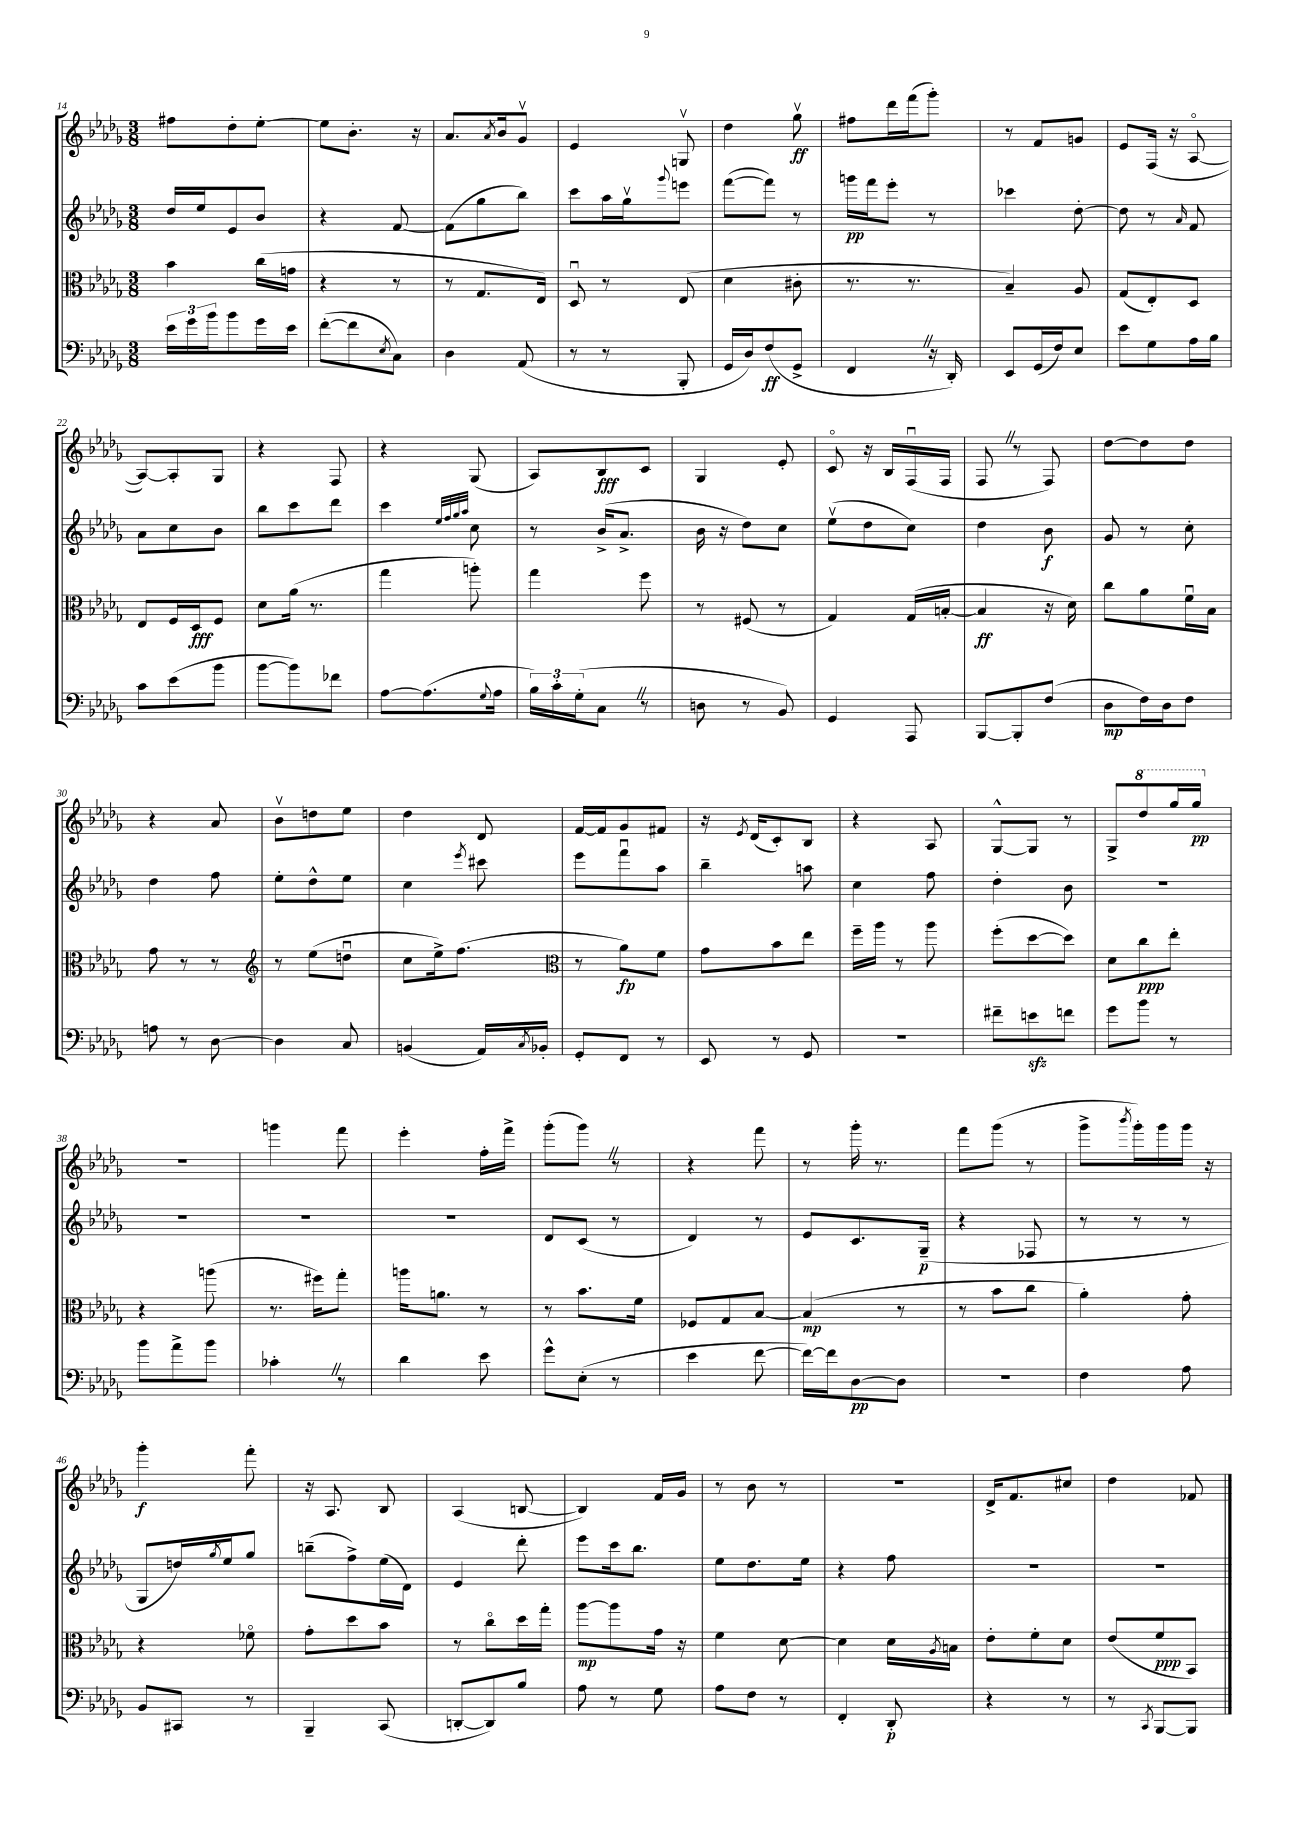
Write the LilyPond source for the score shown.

<<
\new StaffGroup <<
\new Staff = "s0" {
    \clef treble \key des \major \numericTimeSignature \time 3/8
    fis''8 des''8-. ees''8~-. |
    ees''8 bes'8.-. r16 |
    aes'8. \acciaccatura { aes'8 } bes'16 ges'8\upbow |
    ees'4 g8\upbow |
    des''4 ges''8\upbow\ff |
    fis''8 des'''16 f'''16( ges'''8-.) |
    r8 f'8 g'8 |
    ees'8 f16( r16 aes8~\flageolet |
    aes8~) aes8-. ges8 |
    r4 f8 |
    r4 ges8( |
    aes8) bes8\fff c'8 |
    ges4 ees'8-. |
    c'8\flageolet r16 bes16 f16\downbow( f16 |
    f8 \once \override BreathingSign.text = \markup { \musicglyph "scripts.caesura.straight" } \breathe r8 f8) |
    des''8~ des''8 des''8 |
    r4 aes'8 |
    bes'8\upbow d''8 ees''8 |
    des''4 des'8 |
    f'16~ f'16 ges'8 fis'8 |
    r16 \acciaccatura { ees'8 } des'16( c'8-.) bes8 |
    r4 aes8 |
    ges8~-^ ges8 r8 |
    ges8-> \ottava #1 des'''8 ges'''16 ges'''16\pp \ottava #0 |
    R4. |
    g'''4 f'''8 |
    ees'''4-. f''16-. f'''16-> |
    ges'''8-.( ges'''8) \once \override BreathingSign.text = \markup { \musicglyph "scripts.caesura.straight" } \breathe r8 |
    r4 f'''8 |
    r8 ges'''16-. r8. |
    f'''8 ges'''8( r8 |
    ges'''8-> \acciaccatura { bes'''8 } ges'''16-.) ges'''16 ges'''16 r16 |
    ges'''4-.\f f'''8-. |
    r16 aes8. bes8 |
    aes4( b8~ |
    b4) f'16 ges'16 |
    r8 bes'8 r8 |
    R4. |
    des'16-> f'8. cis''8 |
    des''4 fes'8 \bar "|." |
}
\new Staff = "s1" {
    \clef treble \key des \major \numericTimeSignature \time 3/8
    des''16 ees''16 ees'8 bes'8 |
    r4 f'8~ |
    f'8( ges''8 bes''8) |
    c'''8 aes''16 ges''16\upbow \appoggiatura { ges'''8 } e'''8 |
    f'''8~( f'''8) r8 |
    g'''16\pp f'''16 ees'''8-. r8 |
    ces'''4 des''8~-. |
    des''8 r8 \grace { aes'16 } f'8 |
    aes'8 c''8 bes'8 |
    bes''8 c'''8 des'''8 |
    c'''4 \grace { ees''32 f''32 ges''32 aes''32 } c''8 |
    r8 bes'16->( aes'8.-> |
    bes'16 r16 des''8) c''8 |
    ees''8\upbow( des''8 c''8) |
    des''4 bes'8\f |
    ges'8 r8 c''8-. |
    des''4 f''8 |
    ees''8-. des''8-^ ees''8 |
    c''4 \acciaccatura { ees'''8 } cis'''8 |
    ees'''8 f'''8\downbow aes''8 |
    bes''4-- a''8 |
    c''4 f''8 |
    des''4-. bes'8 |
    R4. |
    R4. |
    R4. |
    R4. |
    des'8 c'8( r8 |
    des'4) r8 |
    ees'8 c'8. ges16--\p( |
    r4 fes8 |
    r8 r8 r8 |
    ges8 d''16) \acciaccatura { ges''8 } ees''16 ges''8 |
    b''8--( f''8->) ees''16( des'16) |
    ees'4 des'''8-. |
    ees'''8 c'''16 bes''8. |
    ees''8 des''8. ees''16 |
    r4 f''8 |
    R4. |
    R4. \bar "|." |
}
\new Staff = "s2" {
    \clef alto \key des \major \numericTimeSignature \time 3/8
    bes'4 c''16( g'16 |
    r4 r8 |
    r8 ges8. ees16) |
    des8\downbow r8 ees8( |
    des'4 cis'8-. |
    r8. r8. |
    bes4--) aes8 |
    ges8( ees8-.) des8 |
    ees8 f16 des16\fff f8 |
    des'8 aes'16( r8. |
    ges''4 a''8-.) |
    ges''4 f''8 |
    r8 fis8( r8 |
    ges4) ges16( b16~-. |
    b4\ff r16 des'16) |
    c''8 aes'8 f'16\downbow bes16 |
    ges'8 r8 r8 |
    \clef treble r8 ees''8( d''8\downbow |
    c''8 ees''16->) f''8.( |
    \clef alto r8 aes'8\fp) f'8 |
    ges'8 bes'8 ees''8 |
    f''16-- aes''16 r8 aes''8 |
    f''8-.( des''8~ des''8) |
    des'8 c''8\ppp ees''8-. |
    r4 a''8( |
    r8. fis''16) ges''8-. |
    a''16 a'8. r8 |
    r8 bes'8. f'16 |
    fes8 ges8 bes8~ |
    bes4\mp( r8 |
    r8 bes'8 c''8 |
    aes'4-.) ges'8-. |
    r4 fes'8\flageolet |
    ges'8-. des''8 bes'8 |
    r8 c''8\flageolet des''16 ges''16-. |
    aes''8~\mp aes''8 ges'16 r16 |
    f'4 des'8~ |
    des'4 des'16 \acciaccatura { aes8 } b16 |
    ees'8-. f'8-. des'8 |
    ees'8( f'8\ppp bes,8) \bar "|." |
}
\new Staff = "s3" {
    \clef bass \key des \major \numericTimeSignature \time 3/8
    \tuplet 3/2 { ees'16 ges'16 bes'16 } bes'8 ges'16 ees'16 |
    f'8~-.( f'8 \acciaccatura { ees8 } c8) |
    des4 aes,8( |
    r8 r8 bes,,8-. |
    ges,16 des16) f8\ff( ges,8-> |
    f,4 \once \override BreathingSign.text = \markup { \musicglyph "scripts.caesura.straight" } \breathe r16 des,16-.) |
    ees,8 ges,16( f16) ees8 |
    ees'8 ges8 aes16 bes16 |
    c'8 ees'8( bes'8 |
    bes'8~ bes'8) fes'8 |
    aes8~ aes8.( \appoggiatura { ges8 } aes16 |
    \tuplet 3/2 { bes16) c'16-. ges16-.( } c8 \once \override BreathingSign.text = \markup { \musicglyph "scripts.caesura.straight" } \breathe r8 |
    d8 r8 bes,8) |
    ges,4 aes,,8 |
    bes,,8~ bes,,8-. f8( |
    des8\mp f16) des16 f8 |
    a8 r8 des8~ |
    des4 c8 |
    b,4( aes,16) \acciaccatura { c8 } bes,16-. |
    ges,8-. f,8 r8 |
    ees,8 r8 ges,8 |
    R4. |
    fis'8-- e'8\sfz f'8 |
    ges'8 bes'8 r8 |
    bes'8 aes'8-> bes'8 |
    ces'4-. \once \override BreathingSign.text = \markup { \musicglyph "scripts.caesura.straight" } \breathe r8 |
    des'4 ees'8 |
    ges'8-^ ees8-.( r8 |
    ees'4 f'8~ |
    f'16~) f'16 des8~\pp des8 |
    R4. |
    f4 aes8 |
    bes,8 cis,8 r8 |
    bes,,4-- c,8( |
    d,8~-. d,8) bes8 |
    aes8 r8 ges8 |
    aes8 f8 r8 |
    f,4-. des,8-.\p |
    r4 r8 |
    r8 \acciaccatura { c,8 } bes,,8~ bes,,8 \bar "|." |
}
>>
>>
\layout { \context { \Score currentBarNumber = #14 } }
